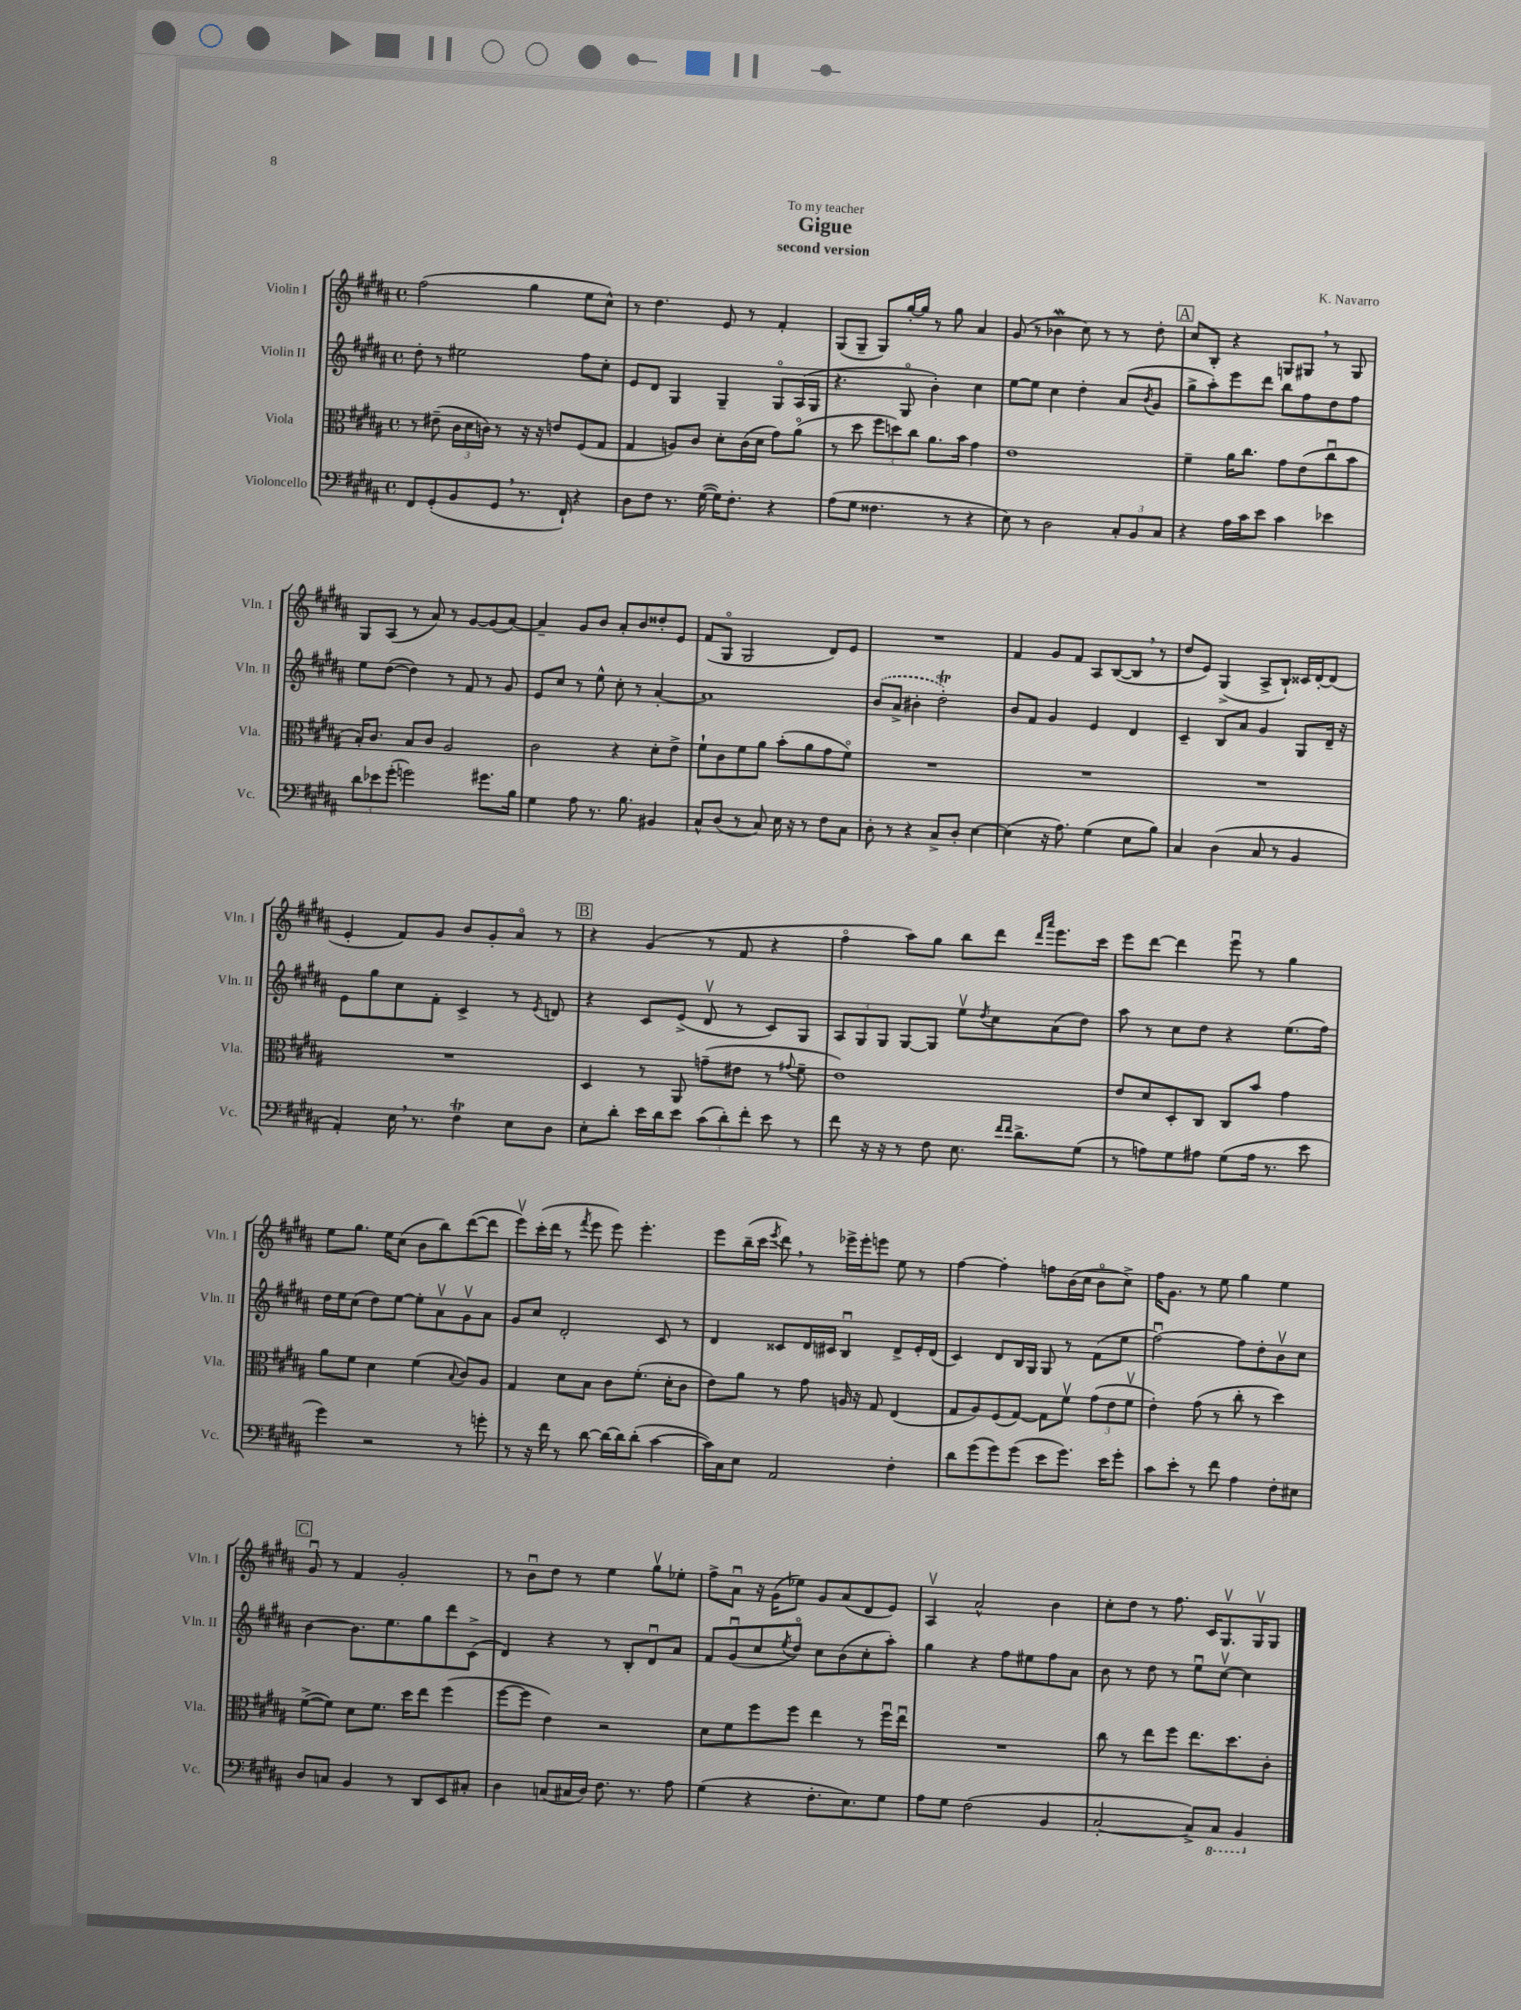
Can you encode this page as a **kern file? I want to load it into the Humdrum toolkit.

**kern	**kern	**kern	**kern
*staff4	*staff3	*staff2	*staff1
*clefF4	*clefC3	*clefG2	*clefG2
*k[f#c#g#d#a#]	*k[f#c#g#d#a#]	*k[f#c#g#d#a#]	*k[f#c#g#d#a#]
*M4/4	*M4/4	*M4/4	*M4/4
*met(c)	*met(c)	*met(c)	*met(c)
8FF#/L	8r	8dd#'\	(2ff#\
(8GG#'/	(8e#~\	8r	.
8BB/	24c#\LL	2ee#\	.
.	24d#\	.	.
.	24c\JJ)	.	.
8GG#/J	8r	.	.
8.r	16r	.	4gg#\
.	16r	.	.
.	8e/L	.	.
16FF#`/)	.	.	.
4r	(8F#/	8ff#\L	8ee\L
.	8G#/J	8cc#'\J	8cc#^^\J)
=	=	=	=
8D#\L	4G#/	8e/L	8r
8F#\J	.	8d#/J	4.dd#\
8.r	8A/L)	4G#/	.
.	8c#/J	.	.
([16G#\	.	.	.
16G#\]LK)	8d#'\L	4G#~/	8e/
8.F#'\J	.	.	.
.	(16c#\L	.	8r
.	16d#\JJ	.	.
4r	8g#\L)	8G#o/L	4f#'/
.	(8a#o\J	(16A#/L	.
.	.	16G#/JJ	.
=	=	=	=
(8A#\L	8r	4.r	(8G#/L
8G#\J	8dd#\	.	8G#~/J
4.F##\	12ff#\L	.	8G#/L)
.	12dd\)	.	.
.	.	8G#o/	[16gg#'/L
.	12cc#\J	.	.
.	.	.	16gg#/]JJ
.	8.a#\L	4b'\)	8r
8r	.	.	8gg#\
.	16b\Jk	.	.
4r	4g#\	4cc#\	4a#/
=	=	=	=
8E\)	1e	[8ee\L	(8g#/
8r	.	8ee\]J	8r
2D#\	.	4cc#\	4b-\
.	.	4dd#'\	8cc#\)
.	.	.	8r
12C#'/L	.	(8a#/L	8r
12BB/	.	.	.
.	.	8qb/	.
.	.	8g#/J	8dd#'\
12C#/J	.	.	.
=	=	=	=
4r	4f#~\	8gg#^\L	8cc#/L
.	.	8aa#'\)	8B'/J
16A#\LL	16a#\LK	8eee\	4r
16c#\J	8.cc#\J	.	.
8e\J	.	8ddd#\J	.
4c#\	8g#\L	8bb\L	8G/L
.	(8e\	8ff#\	8G#/J
4e-\	8cc#u\	8dd#\	8r
.	8b\J	8ff#\J	8G#/
=	=	=	=
12d#\L	16B'/LK)	8ee\L	8G#/L
.	8.c#/J	.	.
12e-\	.	.	.
.	.	([8dd#\J	(8A#/J
(12g#'\J	.	.	.
2g\)	8B/L	4dd#\])	8r
.	8c#/J	.	8a#/)
.	2A#/	8r	8r
.	.	8f#/	[8g#/L
8.g#\L	.	8r	(8g#/]
.	.	8g#/	[8a#/J)
16B\Jk	.	.	.
=	=	=	=
4G#\	2c#\	8e/L	4a#~/]
.	.	8cc#/J	.
8A#\	.	8r	8g#/L
8.r	.	8ee^^\	8b/J
.	4r	8cc#'\	8a#'/L
8.B\	.	.	.
.	.	8r	8b/
4BB#/	8d#'\L	[4a#'/	8dd##'/
.	8e^\J	.	8e/J
=	=	=	=
8C#^^/L	8f#`\L	1a#]	(8f#/L
(8D#/J	8c#\	.	8G#o/J
8r	8f#\	.	2G#/
8C#/)	8a#\J	.	.
16E\	(8b'\L	.	.
16r	.	.	.
8r	8a#\	.	.
8F#\L	8g#\	.	8d#/L)
8C#\J	8f#o\J)	.	8e/J
=	=	=	=
8D#'\	1r	(8b/L	1r
8r	.	8a#^/J	.
4r	.	4b#'\	.
8C#^/L	.	2dd#'\)	.
8D#'/J	.	.	.
[4E\	.	.	.
=	=	=	=
(4E\]	1r	8b/L	4f#/
.	.	8f#/J	.
16r	.	4g#/	8g#/L
8.A#\)	.	.	.
.	.	.	8f#/J
(4G#\	.	4e/	8A#/L
.	.	.	([8B/
8E\L	.	4d#/	8B/]J
8B\J)	.	.	8r
=	=	=	=
4C#/	1r	4c#~/	8dd#/L
.	.	.	8e/J)
(4D#\	.	8B/L	(4G#^/
.	.	8a#/J	.
8C#/	.	4g#/	8A#^/L
8r	.	.	8B`/J)
4BB/	.	8G#/L	16c##/LL
.	.	.	[16d#'/J
.	.	16d#~/Jk	(8d#/]J
.	.	16r	.
=	=	=	=
4AA#'/)	1r	8e\L	4e'/
.	.	8gg#\	.
16E\	.	8cc#\	8f#/L)
8.r	.	.	.
.	.	8f#'\J	8g#/J
4F#\	.	4c#^/	8b/L
.	.	.	8g#'/
8E\L	.	8r	8a#o/J
.	.	8qe/	.
8D#\J	.	8d/	8r
=	=	=	=
8E'\L	4D#/	4r	4r
8d#'\J	.	.	.
16e\LL	8r	8c#/L	(4g#/
16d#\J	.	.	.
8e\J	8AA#/	(8e^/J	.
(12c#\L	(8g~\L	8d#v/	8r
12d#'\)	.	.	.
.	8e#\J	8r	8f#/
12f#'\J	.	.	.
8e\	8r	8c#/L)	4r
.	8qqg#/	.	.
8r	8f#~\	8G#/J	.
=	=	=	=
8f#\	1e)	12A#/L	4ff#o\
.	.	12G#/	.
16r	.	.	.
.	.	12G#/J	.
16r	.	.	.
8r	.	[8G#/L	8aa#\L)
8F#\	.	8G#/]J	8gg#\J
8.E\	.	8eev\L	8bb\L
.	.	8qdd#/	.
.	.	8cc#\	8ddd#\J
16qqf#/LL	.	.	.
16qqf#/JJ	.	.	.
8.d#^\L	.	.	.
.	.	.	16qqddd#/LL
.	.	.	16qqaaa#/JJ
.	.	(8a#\	8.eee\L
(8G#\J	.	8dd#\J)	.
.	.	.	16ccc#\Jk
=	=	=	=
8r	8e/L	8aa#\	8eee\L
8A\L)	8d#/	8r	[8ddd#\J
8G#\	8D#'/	8cc#\L	4ddd#\]
8A#\J	8C#/J	8dd#\J	.
(8G#\L	8C#/L	4r	8eeeu\
16A#\Jk	8b/J	.	8r
8.r	.	.	.
.	4g#\	(8.ee\L	4gg#\
8e\	.	.	.
.	.	16ff#\Jk)	.
=	=	=	=
4g#\)	8a#\L	16dd#\LL	8ee\L
.	.	16ee\J	.
.	8f#\J	(8cc#\J	8.gg#\J
2r	4d#\	8dd#\L)	.
.	.	.	16ee\LK
.	.	[8ee\J	(8cc#\J
.	(4f#\	8ee'\]L	8b\L
.	.	8a#v\	8bb\)
.	8qqB/	.	.
8r	8c#/L)	8g#v\	([8ddd#\
8g'\	8A#/J	8a#\J	8ddd#\]J
=	=	=	=
8r	4G#/	8g#/L	8eeev\L)
16r	.	8cc#/J	(16ccc#'\L
16f#\	.	.	16ddd#\JJ
8r	8d#\L	2d#'/	8r
.	.	.	8qfff#/
[8d#\	8B\J	.	8eee\
16d#\_LL	8c#\L	.	8eee\)
16d#\]J	.	.	.
(8d#'\J	(8.f#'\J	.	4.eee'\
[4c#\	.	8c#/	.
.	16d#'\LK	.	.
.	8c#\J	8r	.
=	=	=	=
16c#\]LL)	8e\L)	4d#/	8eee\L
16C#\J	.	.	.
8E\J	8a#\J	.	(16bb~\L
.	.	.	16ccc#\JJ
.	.	.	8qeee/
2AA#/	8r	8c##/L	8ddd#\)
.	8g#\	16d#/L	8r
.	.	16c#/JJ	.
.	16A/	4Bu/	16eee-^\LL
.	16r	.	16eee-'\J
.	8G#/	.	8eee\J
4F#'\	(4E/	8d#^/L	8ee\
.	.	16e'/L	8r
.	.	(16d#/JJ	.
=	=	=	=
8d#\L	8G#/L	4c#/)	[4ff#\
(8g#\	8A#/)	.	.
8g#\)	(8F#/	8d#/L	4ff#'\]
(8g#\J	[8G#/J)	16B/L	.
.	.	16G#/JJ	.
8e\L	8G#\]L	8G#/	8ff\L
8.g#\J)	8f#v\J	8r	(16b\L
.	.	.	16cc#\JJ
.	(12g#\L	(8f#\L	8bo\L
16e\LK	.	.	.
.	12e\	.	.
8g#'\J	.	8ee\J	8cc#^\J)
.	12f#v\J	.	.
=	=	=	=
8c#\L	4e'\)	[2ff#u\)	16ff#\LK
.	.	.	8.g#\J
8e'\J	.	.	.
8r	(8g#\	.	8r
8f#\	8r	.	8ee\
4A#\	8cc#'\	8ff#\]L	4gg#\
.	8r	8dd#'\	.
8F#'\L	4dd#\)	8bv\	4ee\
8E#\J	.	8cc#\J	.
=	=	=	=
8D#/L	([8f#^\L	[4b\	8g#u/
8C/J	8f#\]J)	.	8r
4BB/	8d#\L	8.b\]L	4f#/
.	8.f#\J	.	.
.	.	8.ee\	.
8r	.	.	2g#'/
.	16dd#\LK	.	.
8DD#/L	8ee\J	8gg#\	.
8EE/	(4ff#\	8ddd#\	.
8C#'/J	.	(8c#^\J	.
=	=	=	=
4D#\	[8ff#\L	4d#/)	8r
.	8ff#\]J	.	8bu\L
(8C/L	4e\)	4r	8dd#\J
16C#/L	.	.	8r
16D#/JJ)	.	.	.
8.F#\	2r	8r	4ee\
.	.	8B'/L	.
8.r	.	.	.
.	.	8d#u/	8gg#v\L
8A#\	.	8a#/J	8ee-'\J
=	=	=	=
(4G#\	8d#\L	8f#/L	8ff#^\L
.	8f#\	(8g#u/	8a#u\J
4r	8ff#\	8cc#/	16r
.	.	.	(16g#\LK
.	.	8qee/	.
.	8ff#\J	8dd#o/J)	8ee-\J)
8.F#'\L	4ee\	8cc#\L	8g#/L
.	.	(8b\	(8a#/
8.E\)	.	.	.
.	8r	8cc#'\	8d#/
8G#\J	16ff#u\LL	8aa#'\J)	8e/J)
.	16eeu\JJ	.	.
=	=	=	=
8A#\L	1r	4gg#\	4A#v/
8G#\J	.	.	.
(2F#\	.	4r	2a#^^/
.	.	8ff#\L	.
.	.	8ee#\	.
4BB/	.	8ff#\	4b\
.	.	8a#\J	.
=	=	=	=
[2C#'/	8cc#\	8b\	8cc#'\L
.	8r	8r	8dd#\J
.	8ee\L	8dd#\	8r
.	8ff#\J	8r	8.ff#\
8C#^/]L)	8.ee\L	8eeu\L	.
.	.	.	16c#/LK
8CC#/J	.	[8cc#v\J	8.G#v/
.	8.dd#\	.	.
4BBB/	.	4cc#\]	.
.	.	.	16G#v/K
.	8c#'\J	.	8G#/J
==	==	==	==
*-	*-	*-	*-
